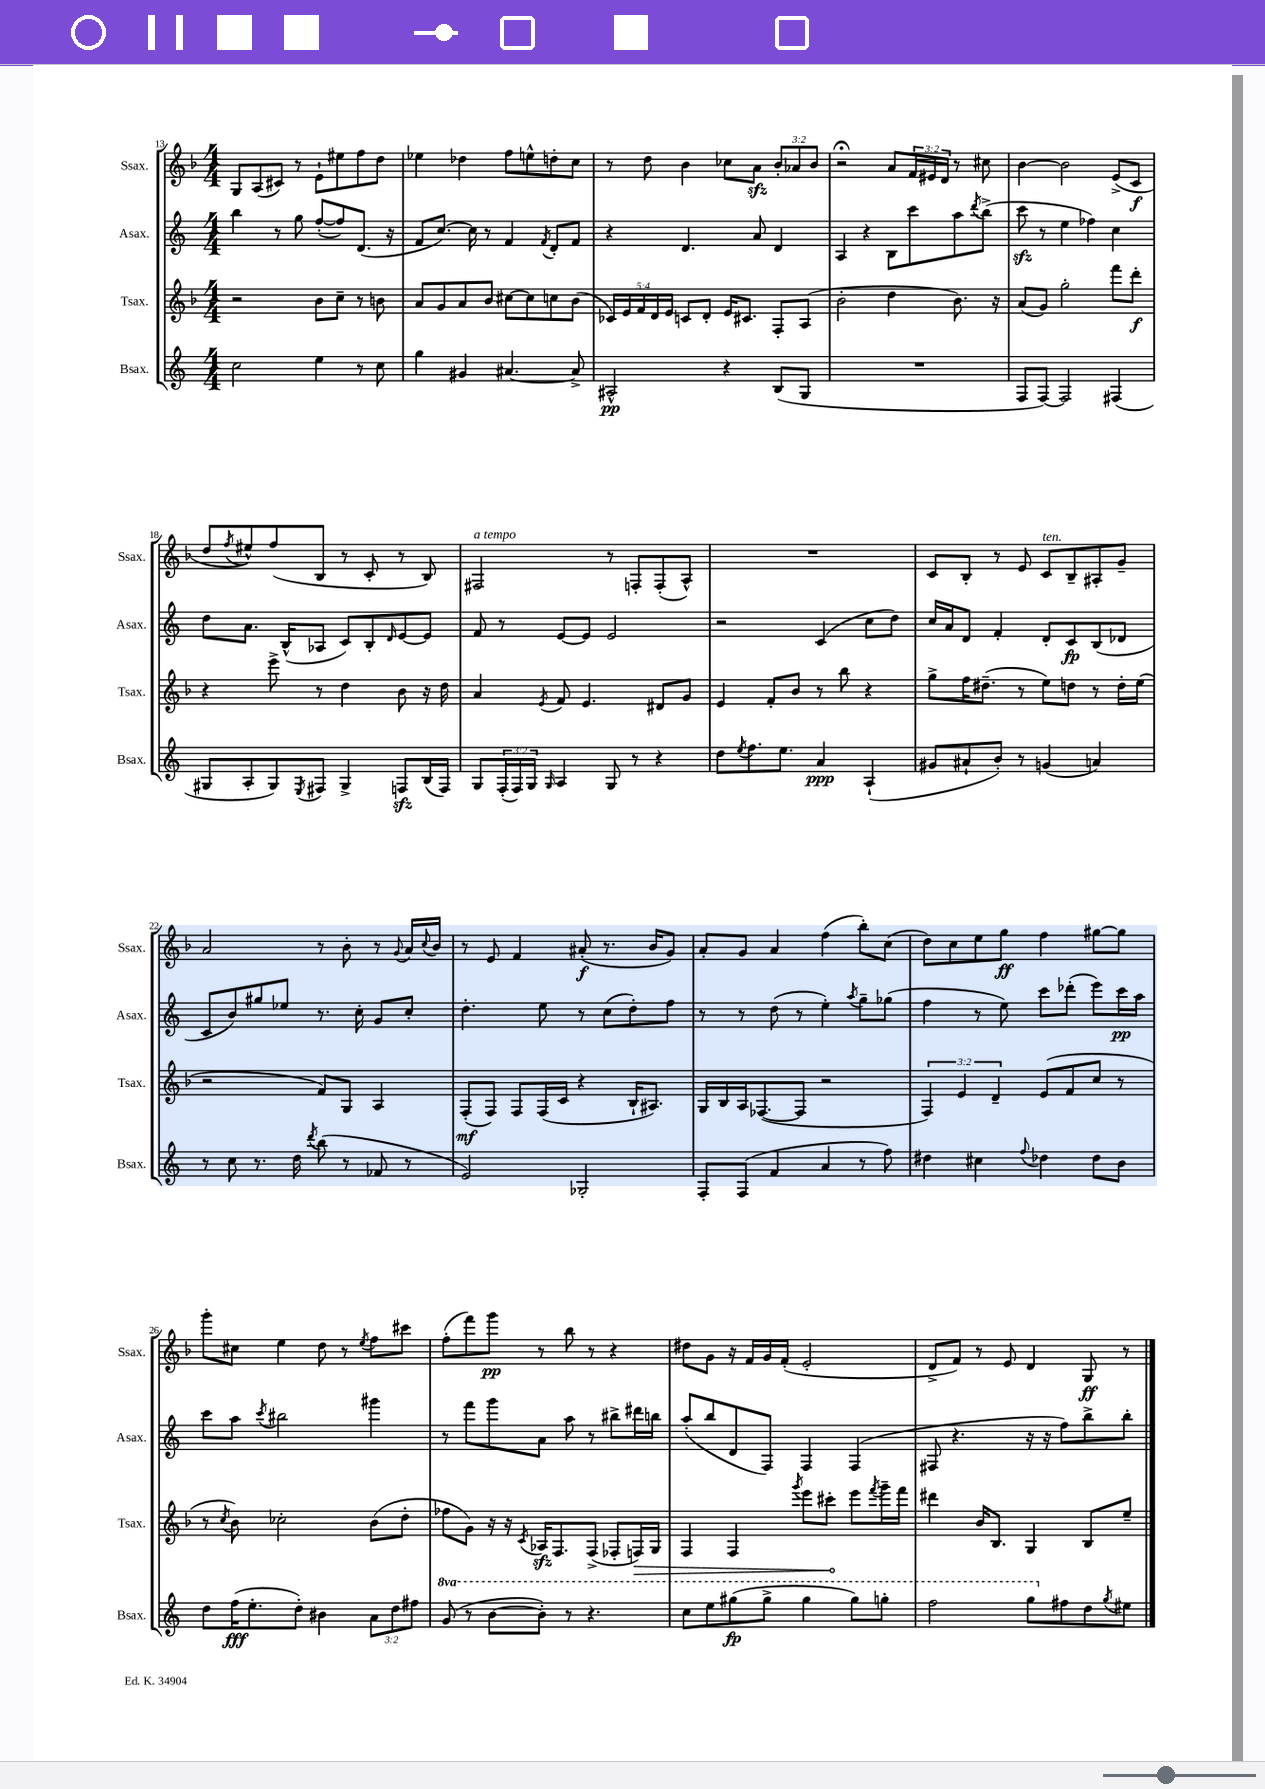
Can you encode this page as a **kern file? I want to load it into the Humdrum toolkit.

**kern	**kern	**kern	**kern
*staff4	*staff3	*staff2	*staff1
*clefG2	*clefG2	*clefG2	*clefG2
*k[]	*k[b-]	*k[]	*k[b-]
*M4/4	*M4/4	*M4/4	*M4/4
2cc\	2r	4bb\	8G/L
.	.	.	(8A/
.	.	8r	8c#/J)
.	.	8gg\	8r
4ee\	8b-\L	([8ff'/L	8e`\L
.	8cc~\J	8ff/])	8ee#\
8r	8r	(8.d/J	8ff\
8cc\	8b\	.	8dd\J
.	.	16r	.
=	=	=	=
4gg\	8a/L	8f/L	4ee-\
.	8g/	[8.cc/J)	.
4g#/	8a/	.	4dd-\
.	.	16cc\]	.
.	8b-/J	8r	.
[4.a#/	[8cc#\L	4f/	8ff\L
.	8cc#\]	.	8ee^^\
.	.	8qf/	.
.	8cc\	8d'/L	8dd'\
8a#^/]	(8b-\J	8f/J	8cc\J
=	=	=	=
2A#^^/	20c-/LL)	4r	8r
.	20e/	.	.
.	20f/	.	.
.	.	.	8dd\
.	20d/	.	.
.	20e/JJ	.	.
.	8c/L	4.d/	4b-\
.	8d'/J	.	.
4r	16e/LK	.	8cc-\L
.	8.c#/J	.	.
.	.	8a/	8a\J
(8B/L	8F'/L	4d/	12b-'/L
.	.	.	12a-/
8G/J	(8A/J	.	.
.	.	.	12b-/J
=	=	=	=
1r	2b-'\	4A/	2r;
.	.	4r	.
.	4dd\	8B\L	8a/L
.	.	8ccc\	24f/L
.	.	.	24e#/
.	.	.	24d/JJ
.	8.b-\)	8aa\	8r
.	.	8qddd/	.
.	.	(8bb^\J	8cc#\
.	16r	.	.
=	=	=	=
8F/L	(8a/L	8ccc\	[4b-\
[8F/J)	8g/J)	8r	.
2F/]	2gg'\	4ee\	2b-\]
.	.	4ff-\)	.
(4F#/	8fff\L	4cc\	(8e^/L
.	8ddd'\J	.	8c/J
=	=	=	=
8G#/L	4r	8dd\L	8dd/L
.	.	.	8qff/
8A'/	.	8.a\J	8ee#^^/)
8G#/)	8eee^\	.	(8ff/
.	.	(16B^^/LK	.
8qE/	.	.	.
8F#/J	8r	8A-/J	8B-/J
4G#^/	4dd\	8c/L)	8r
.	.	8B'/	8c'/
.	.	16qqd/	.
8F/L	8b-\	[8e/	8r
(16B/L	16r	8e/]J	8B-/)
16F/JJ)	16dd\	.	.
=	=	=	=
8G/L	4a/	8f/	2F#/
(24F'/L	.	8r	.
24F/)	.	.	.
24G/JJ	.	.	.
16qqG/	8qe/	.	.
4A/	8f/	[8e/L	.
.	4.e/	8e/]J	.
8G/	.	2e/	8r
8r	.	.	8F'/L
4r	8d#/L	.	(8F'/
.	8g/J	.	8A^^/J)
=	=	=	=
8dd\L	4e/	2r	1r
8qee/	.	.	.
8.ff\	.	.	.
.	8f'/L	.	.
8.ee\J	.	.	.
.	8b-/J	.	.
4a/	8r	(4c/	.
.	8bb-\	.	.
(4A`/	4r	8cc\L	.
.	.	8dd\J)	.
=	=	=	=
8g#/L	8gg^\L	16cc/LL	8c/L
.	.	16a/J	.
8a#`/	16ff\K	8d/J	8B-'/J
.	(8.dd#~\J	.	.
8b'/J)	.	4f'/	8r
8r	8r	.	8e/
(4g/	8ee\L)	8d'/L	8c/L
.	8dd\J	8c/	8B-~/
4a/)	8r	(8B/	8A#'/
.	16dd'\LL	8d-/J	8g~/J
.	(16ee\JJ	.	.
=	=	=	=
8r	2r	8c/L	2a/
8cc\	.	8b/)	.
8.r	.	8gg#/	.
.	.	8ee-/J	.
16dd\	.	.	.
8qddd/	.	.	.
(8bb\	8f/L)	8.r	8r
8r	8G/J	.	8b-'\
.	.	16cc'\	.
8f-/	4A/	8g/L	8r
.	.	.	8qqg/
8r	.	8cc'/J	16a/LL
.	.	.	8qqcc/
.	.	.	16b-/JJ
=	=	=	=
2e/)	(8F'/L	4.dd'\	8r
.	8F/J)	.	8e/
.	8F/L	.	4f/
.	(16F/L	8ee\	.
.	16c/JJ	.	.
2G-'/	4r	8r	(8a#'/
.	.	(8cc\L	8.r
.	16B-`/LK	8dd'\)	.
.	8.A#/J)	.	16b-/LK
.	.	8ff\J	8g/J)
=	=	=	=
8F'/L	16G/LL	8r	8a'/L
.	16B-/	.	.
(8F/J	16A/J	8r	8g/J
.	([8.F-/	.	.
4f/	.	(8dd\	4a/
.	8F-/]J	8r	.
4a/	2r	4ee'\)	(4ff\
.	.	8qaa/	.
8r	.	8gg~\L	8bb-'\L)
8ff\)	.	(8gg-\J	(8cc\J
=	=	=	=
4dd#\	6F/)	4ff\	8dd\L)
.	.	.	8cc\
.	6e/	.	.
4cc#\	.	8r	8ee\
.	6d~/	.	.
.	.	8ee\)	8gg\J
8qqff/	.	.	.
4dd-\	(8e/L	8ccc\L	4ff\
.	8f/	(8ddd-'\J	.
8dd-\L	8cc/J	8eee\L)	[8gg#\L
8b\J	8r	16ccc\L	8gg#\]J
.	.	16aa\JJ	.
=	=	=	=
8dd\L	8r	8ccc\L	8ggg'\L
.	8qcc/	.	.
(16ff\K	8b-\)	8aa\J	8cc#\J
8.ee'\	.	.	.
.	.	8qccc/	.
.	2cc-'\	2bb#\	4ee\
8dd'\J)	.	.	.
4b#\	.	.	8dd\
.	.	.	8r
.	.	.	8qee/
12a\L	(8b-\L	4ggg#\	8ff\L
12dd\	.	.	.
.	8dd'\J	.	8ccc#\J
12ff#\J	.	.	.
=	=	=	=
(8gg/	8ff-\L	8r	(8ff'\L
8r	8g\J)	8fff\L	8fff\)
[8bb\L	16r	8ggg\	8ggg\J
.	16r	.	.
.	8qc/	.	.
8bb'\]J)	16A-/LK	8a\J	8r
.	8.F/	.	.
8r	.	8aa\	8bb-\
4.r	(8F^/J	8r	8r
.	8F-'/L	8bb#^\L	4r
.	16F/L)	16ddd#\L	.
.	16G/JJ	16bb\JJ	.
=	=	=	=
8ccc\L	4F/	(8aa'/L	8dd#\L
8eee\	.	8bb/	8g\J
(8ggg#\	4F/	8d/	16r
.	.	.	16f/LL
8ggg#^\J	.	8F/J)	16g/
.	.	.	(16f'/JJ
.	8qggg/	.	.
4ggg#\	8eee\L	4F/	2e'/
.	8ccc#'\J	.	.
8ggg#\L)	8eee\L	(4F/	.
.	8qfff/	.	.
8ggg'\J	16ggg~\L	.	.
.	16fff\JJ	.	.
=	=	=	=
2fff\	4ddd#\	8F#/	8d^/L
.	.	4.r	8f/J)
.	16b-/LK	.	8r
.	8.B-/J	.	.
.	.	.	8e/
8ggg\L	4G/	16r	4d/
.	.	16r	.
8ff#\	.	8ff\L)	.
8dd\	8B-/L	8bb^\	8G/
8qgg/	.	.	.
8ee#\J	8ee~/J	8bb'\J	8r
==	==	==	==
*-	*-	*-	*-
